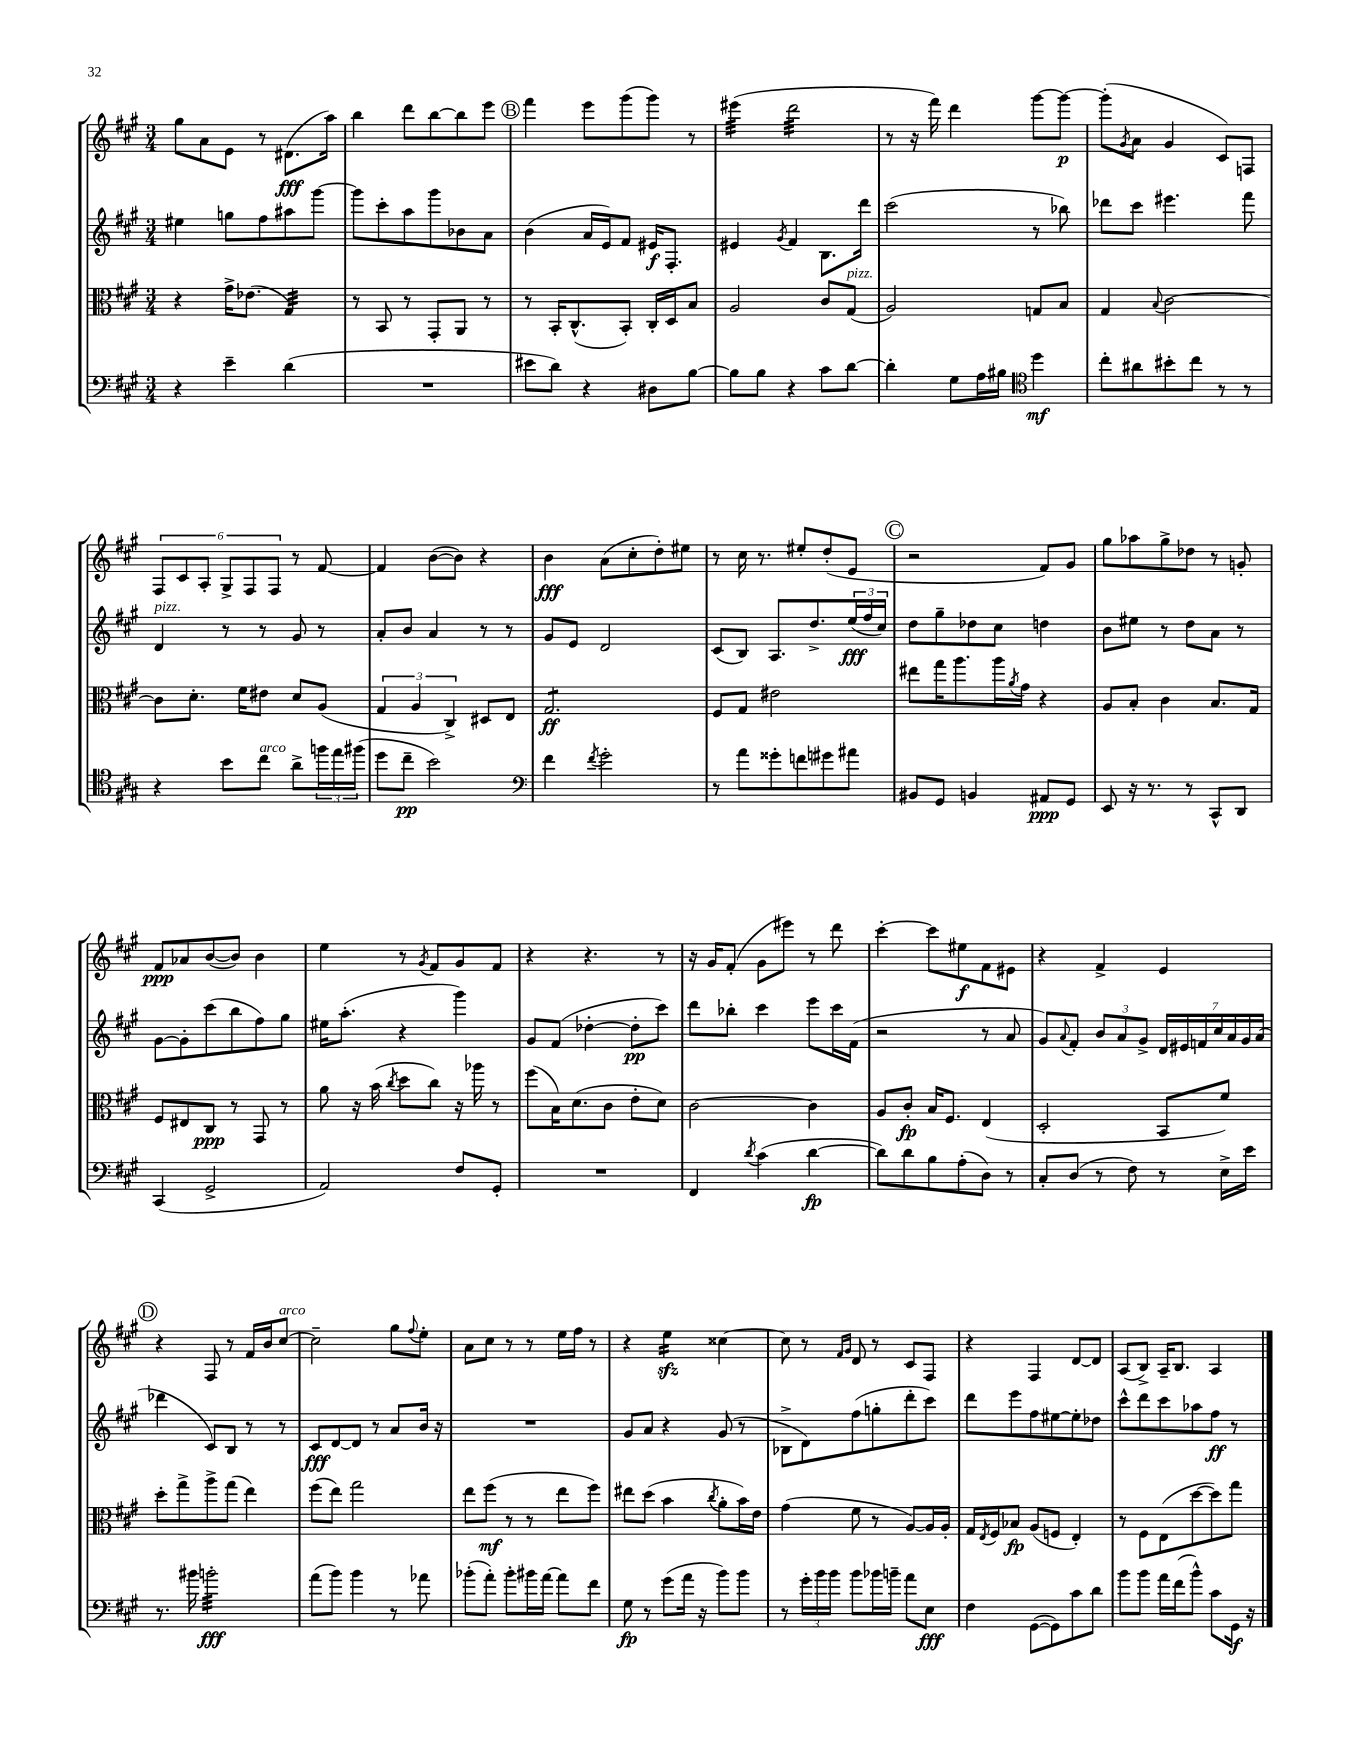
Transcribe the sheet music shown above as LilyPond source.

<<
\new StaffGroup <<
\new Staff = "s0" {
    \clef treble \key a \major \numericTimeSignature \time 3/4
    gis''8 a'8 e'8 r8 dis'8.\fff( a''16) |
    b''4 d'''8 b''8~ b''8 e'''8 |
    \mark \markup { \circle "B" } fis'''4 e'''8 gis'''8( gis'''8) r8 |
    eis'''4:32( d'''2:32 |
    r8 r16 fis'''16) d'''4 gis'''8~ gis'''8~\p |
    gis'''8-.( \acciaccatura { gis'8 } a'8 gis'4 cis'8) f8 |
    \tuplet 6/4 { fis8 cis'8 a8-. gis8-> fis8 fis8 } r8 fis'8~ |
    fis'4 b'8~( b'8) r4 |
    b'4\fff a'8( cis''8-. d''8-.) eis''8 |
    r8 cis''16 r8. eis''8-. d''8-.( e'8 |
    \mark \markup { \circle "C" } r2 fis'8) gis'8 |
    gis''8 aes''8 gis''8-> des''8 r8 g'8-. |
    fis'8\ppp aes'8 b'8~( b'8) b'4 |
    e''4 r8 \acciaccatura { gis'8 } fis'8 gis'8 fis'8 |
    r4 r4. r8 |
    r16 gis'16 fis'8-.( gis'8 eis'''8) r8 d'''8 |
    cis'''4~-. cis'''8 eis''8\f fis'8 eis'8 |
    r4 fis'4-> e'4 |
    \mark \markup { \circle "D" } r4 fis8 r8 fis'16 b'16 cis''8~^\markup { \italic "arco" } |
    cis''2-- gis''8 \appoggiatura { fis''8 } e''8-. |
    a'8 cis''8 r8 r8 e''16 fis''16 r8 |
    r4 e''4:16\sfz cisis''4~ |
    cisis''8 r8 \grace { fis'16 gis'16 } d'8 r8 cis'8 fis8 |
    r4 fis4 d'8~ d'8 |
    a8( b8->) a16-- b8. a4 \bar "|." |
}
\new Staff = "s1" {
    \clef treble \key a \major \numericTimeSignature \time 3/4
    eis''4 g''8 fis''8 ais''8 gis'''8~ |
    gis'''8 cis'''8-. a''8 gis'''8 bes'8 a'8 |
    \mark \markup { \circle "B" } b'4( a'16 e'16) fis'8 eis'16\f fis8.-. |
    eis'4 \acciaccatura { gis'8 } fis'4 b8. d'''16 |
    cis'''2( r8 bes''8) |
    des'''8 cis'''8 eis'''4. fis'''8 |
    d'4^\markup { \italic "pizz." } r8 r8 gis'8 r8 |
    a'8-. b'8 a'4 r8 r8 |
    gis'8 e'8 d'2 |
    cis'8( b8) a8. d''8.-> \tuplet 3/2 { e''16\fff( fis''16 cis''16) } |
    \mark \markup { \circle "C" } d''8 gis''8-- des''8 cis''8 d''4 |
    b'8 eis''8 r8 d''8 a'8 r8 |
    gis'8~ gis'8-. cis'''8( b''8 fis''8) gis''8 |
    eis''16 a''8.-.( r4 gis'''4) |
    gis'8 fis'8( des''4~-. des''8-.\pp cis'''8) |
    d'''8 bes''8-. cis'''4 e'''8 cis'''16 fis'16( |
    r2 r8 a'8 |
    gis'8) \appoggiatura { a'8 } fis'8-. \tuplet 3/2 { b'8 a'8 gis'8-> } \tuplet 7/4 { d'16 eis'16 f'16 cis''16 a'16 gis'16 a'16( } |
    \mark \markup { \circle "D" } des'''4 cis'8) b8 r8 r8 |
    cis'8\fff d'8~ d'8 r8 a'8 b'16 r16 |
    R2. |
    gis'8 a'8 r4 gis'8( r8 |
    bes8-> d'8) fis''8( g''8-. d'''8-. cis'''8) |
    d'''8 e'''8 fis''8 eis''8~ eis''8-. des''8 |
    cis'''8-^ d'''8 cis'''8 aes''8 fis''8\ff r8 \bar "|." |
}
\new Staff = "s2" {
    \clef alto \key a \major \numericTimeSignature \time 3/4
    r4 gis'16-> ees'8.( gis4:32) |
    r8 b,8 r8 gis,8-. a,8 r8 |
    \mark \markup { \circle "B" } r8 b,16-. cis8.-^( b,8-.) cis16-. d16 b8 |
    a2 cis'8 gis8^\markup { \italic "pizz." }( |
    a2) g8 b8 |
    gis4 \appoggiatura { b8 } cis'2~ |
    cis'8 d'8.-. fis'16 eis'8 d'8 a8( |
    \tuplet 3/2 { gis4 a4 cis4->) } dis8 e8 |
    gis2.:8\ff |
    fis8 gis8 eis'2 |
    \mark \markup { \circle "C" } eis''8 gis''16 a''8. a''16 \acciaccatura { a'8 } gis'16 r4 |
    a8 b8-. cis'4 b8. gis16 |
    fis8 eis8 cis8\ppp r8 gis,8 r8 |
    a'8 r16 b'16( \acciaccatura { cis''8 } d''8 cis''8) r16 aes''16 r8 |
    fis''8( b16) d'8.( cis'8 e'8-. d'8) |
    cis'2~ cis'4 |
    a8 cis'8-.\fp b16 fis8. e4( |
    d2-. b,8 fis'8) |
    \mark \markup { \circle "D" } d''8-. gis''8-> a''8-> gis''8( e''4) |
    fis''8( e''8) gis''2 |
    e''8 fis''8\mf( r8 r8 e''8 fis''8) |
    eis''8 d''8( b'4 \acciaccatura { cis''8 } a'8-. b'16) e'16 |
    gis'4( fis'8 r8 a8~) a16 a16-. |
    gis16 \acciaccatura { e8 } fis16 bes8\fp a8( f8 e4-.) |
    r8 fis8 e8( d''8~ d''8) gis''8 \bar "|." |
}
\new Staff = "s3" {
    \clef bass \key a \major \numericTimeSignature \time 3/4
    r4 e'4-- d'4( |
    R2. |
    \mark \markup { \circle "B" } eis'8 d'8) r4 dis8 b8~ |
    b8 b8 r4 cis'8 d'8~ |
    d'4-. gis8 a16 bis16 \clef tenor d''4\mf |
    cis''8-. ais'8 bis'8-. cis''8 r8 r8 |
    r4 b'8 cis''8^\markup { \italic "arco" } a'8-> \tuplet 3/2 { f''16 e''16 fis''16( } |
    d''8 cis''8--\pp b'2) |
    \clef bass fis'4 \acciaccatura { fis'8 } gis'2-. |
    r8 a'8 gisis'8-. f'8 gis'8 ais'8 |
    \mark \markup { \circle "C" } bis,8 gis,8 b,4 ais,8\ppp gis,8 |
    e,8 r16 r8. r8 cis,8-^ d,8 |
    cis,4( gis,2-> |
    a,2) fis8 gis,8-. |
    R2. |
    fis,4 \acciaccatura { d'8 } cis'4( d'4~\fp |
    d'8) d'8 b8 a8-.( d8) r8 |
    cis8-. d8( r8 fis8) r8 e16-> e'16 |
    \mark \markup { \circle "D" } r8. bis'16 b'2:32-.\fff |
    a'8( b'8) b'4 r8 aes'8 |
    bes'8-.( a'8-.) bes'8-. bis'16 a'16~ a'8 fis'8 |
    gis8\fp r8 gis'8( a'16 r16 b'8) b'8 |
    r8 \tuplet 3/2 { gis'16-. b'16 b'16 } b'8 bes'16 b'16-- a'8 e8\fff |
    fis4 gis,8~( gis,8) cis'8 d'8 |
    b'8 b'8 a'16 fis'16( b'8-^) cis'8 gis,16\f r16 \bar "|." |
}
>>
>>
\layout { \context { \Score \remove "Bar_number_engraver" } }
